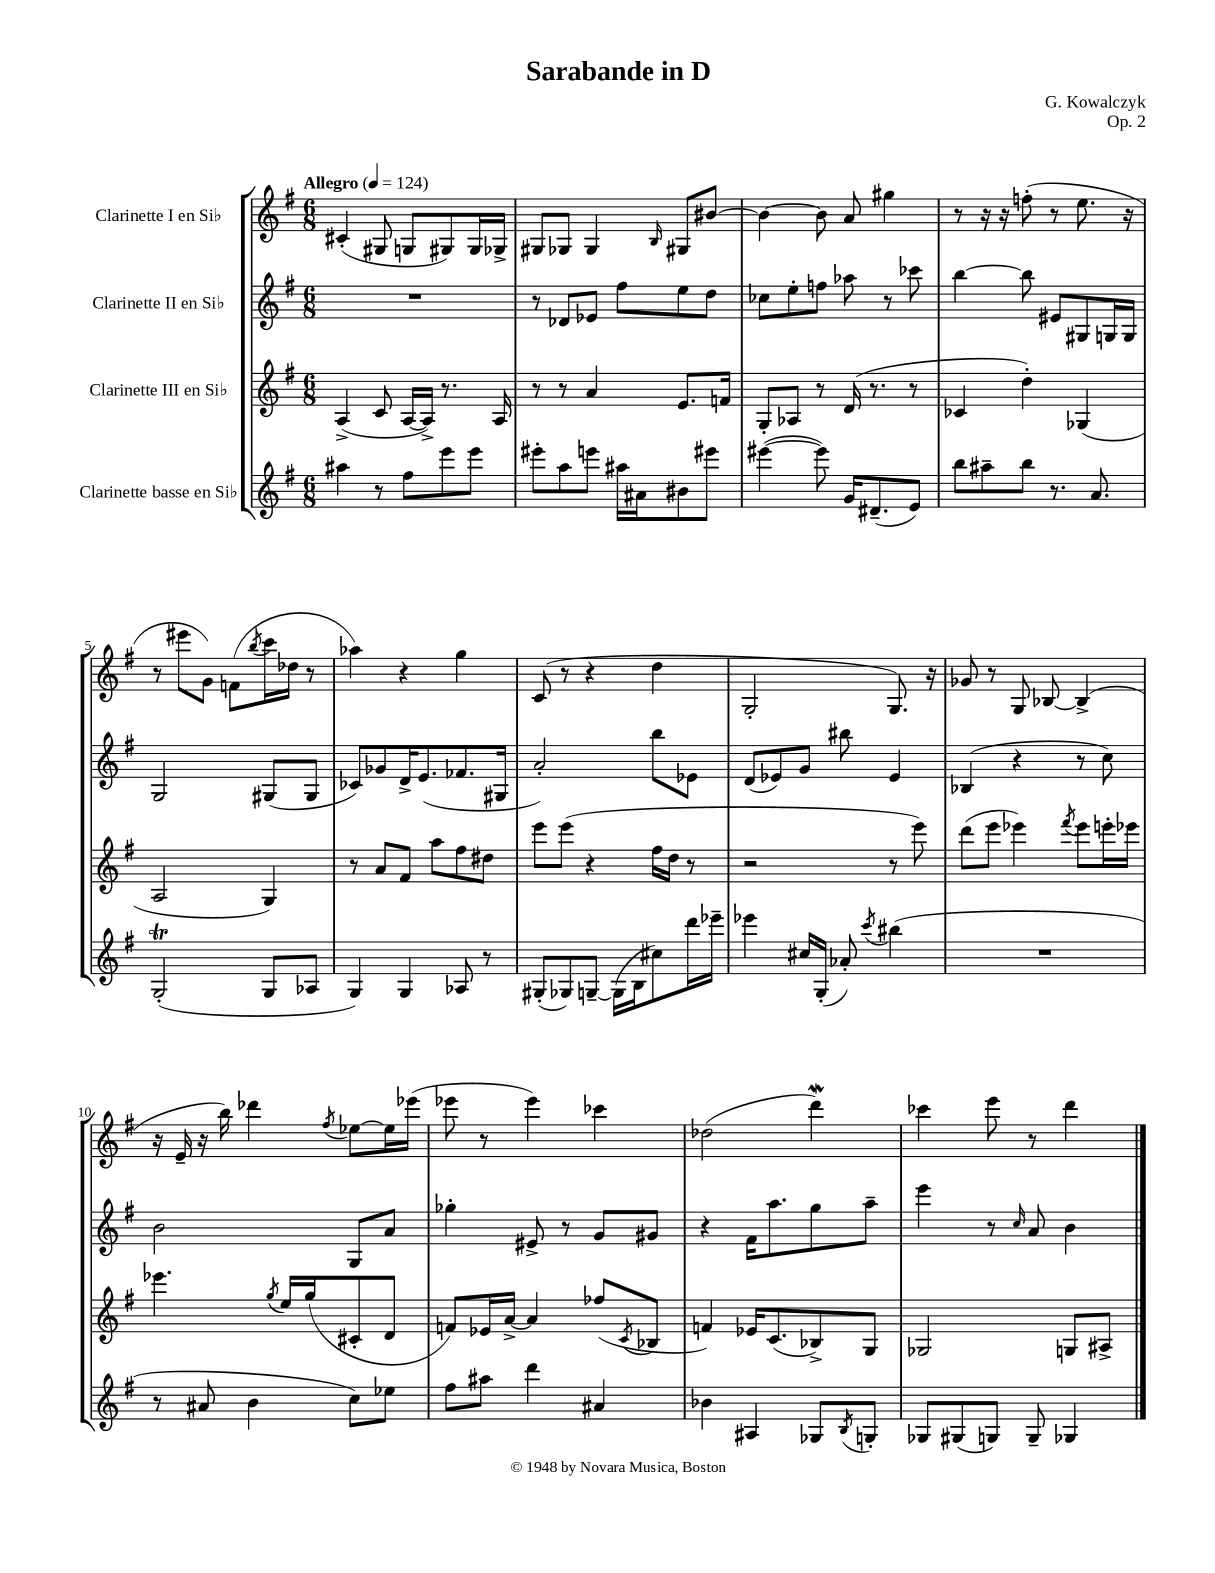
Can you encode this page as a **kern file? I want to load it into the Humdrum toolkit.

**kern	**kern	**kern	**kern
*staff4	*staff3	*staff2	*staff1
*clefG2	*clefG2	*clefG2	*clefG2
*k[f#]	*k[f#]	*k[f#]	*k[f#]
*M6/8	*M6/8	*M6/8	*M6/8
*MM124	*MM124	*MM124	*MM124
4aa#	(4A^	2.r	(4c#'
8r	8c	.	8G#
8ff#	[16A	.	8G
.	16A^])	.	.
8eee	8.r	.	8G#)
8eee	.	.	16G#
.	16A	.	16G-^
=	=	=	=
8eee#'	8r	8r	8G#
8aa	8r	8d-	8G-
8eee	4a	8e-	4G-
16aa#	.	8ff#	.
16a#	.	.	.
.	.	.	16qqB
8b#	8.e	8ee	8G#
8eee#	.	8dd	[8b#
.	16f	.	.
=	=	=	=
([4eee#	8G'	8cc-	4b#_
.	8A-	8ee'	.
8eee#])	8r	8ff	8b#]
16g	(16d	8aa-	8a
(8.d#~	8.r	.	.
.	.	8r	4gg#
8e)	8r	8ccc-	.
=	=	=	=
8bb	4c-	[4bb	8r
8aa#~	.	.	16r
.	.	.	16r
8bb	4dd')	8bb]	(8ff'
8.r	.	8e#	8r
.	(4G-	8G#	8.ee
8.a	.	.	.
.	.	16G	.
.	.	16G	16r
=	=	=	=
(2G'	2A	2G	8r
.	.	.	8eee#
.	.	.	8g)
.	.	.	(8f
.	.	.	8qbb
8G	4G)	(8G#	16ccc
.	.	.	16dd-
8A-	.	8G#	8r
=	=	=	=
4G)	8r	8c-)	4aa-)
.	8a	8g-	.
4G	8f#	16d^	4r
.	.	(8.e	.
.	8aa	.	.
8A-	8ff#	8.f-	4gg
8r	8dd#	.	.
.	.	16G#	.
=	=	=	=
(8G#'	8eee	2a')	(8c
8G-)	(8eee	.	8r
[8G~	4r	.	4r
(16G]	.	.	.
16B	.	.	.
8cc#)	16ff#	8bb	4dd
.	16dd	.	.
16ddd	8r	8e-	.
16eee-~	.	.	.
=	=	=	=
4eee-	2r	(8d	2G'
.	.	8e-)	.
16cc#	.	8g	.
(16G'	.	.	.
8a-')	.	8bb#	.
8qccc	.	.	.
(4bb#	8r	4e-	8.G)
.	8eee)	.	.
.	.	.	16r
=	=	=	=
2.r	(8ddd	(4B-	8g-
.	8eee	.	8r
.	4eee-)	4r	8G
.	.	.	[8B-
.	8qfff#	.	.
.	8eee-	8r	(4B-^]
.	16eee'	8cc)	.
.	16eee-	.	.
=	=	=	=
8r	4.eee-	2b	16r
.	.	.	16e~
8a#	.	.	16r
.	.	.	16bb)
4b	.	.	4ddd-
.	8qgg	.	.
.	16ee	.	.
.	(16gg	.	.
.	.	.	8qff#
8cc)	8c#'	8G	[8ee-
8ee-	8d	8a	16ee-]
.	.	.	(16eee-
=	=	=	=
8ff#	8f)	4gg-'	8eee-
8aa#	16e-	.	8r
.	[16a^	.	.
4ddd	4a]	8e#^	4eee-)
.	.	8r	.
4a#	(8ff-	8g	4ccc-
.	8qc	.	.
.	8B-	8g#	.
=	=	=	=
4b-	4f)	4r	(2dd-
4A#	16e-	16f#	.
.	(8.c	8.aa	.
8G-	8B-^)	8gg	4ddd)
8qB	.	.	.
8G'	8G	8aa~	.
=	=	=	=
8G-	2G-	4eee	4ccc-
(8G#	.	.	.
8G)	.	8r	8eee
.	.	16qqcc	.
8G~	.	8a	8r
4G-	8G	4b	4ddd
.	8A#^	.	.
==	==	==	==
*-	*-	*-	*-
